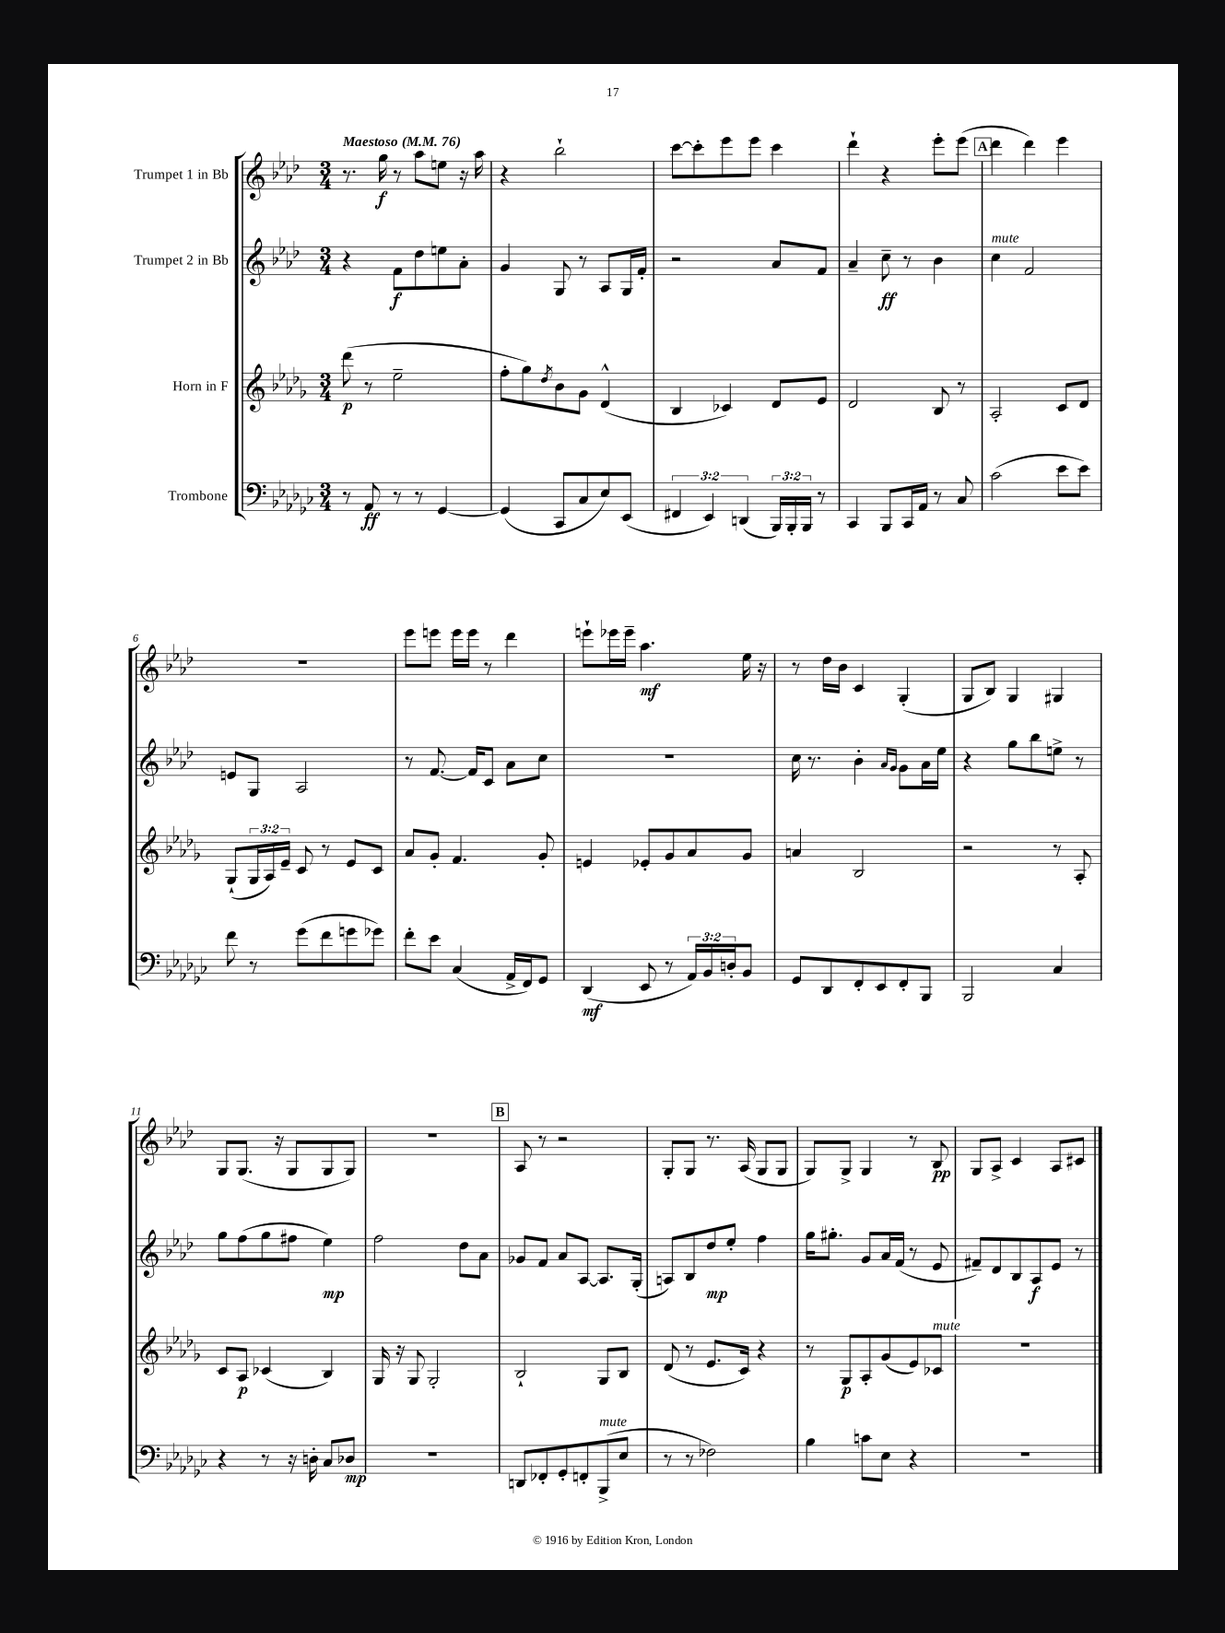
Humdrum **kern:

**kern	**dynam	**kern	**dynam	**kern	**dynam	**kern	**dynam
*part4	*part4	*part3	*part3	*part2	*part2	*part1	*part1
*staff4	*staff4	*staff3	*staff3	*staff2	*staff2	*staff1	*staff1
*I"Trombone	*	*I"Horn in F	*	*I"Trumpet 2 in Bb	*	*I"Trumpet 1 in Bb	*
*clefF4	*	*clefG2	*	*clefG2	*	*clefG2	*
*k[b-e-a-d-g-c-]	*	*k[b-e-a-d-g-]	*	*k[b-e-a-d-]	*	*k[b-e-a-d-]	*
*M3/4	*	*M3/4	*	*M3/4	*	*M3/4	*
*MM76	*	*MM76	*	*MM76	*	*MM76	*
=1	=1	=1	=1	=1	=1	=1	=1
!	!	!	!	!	!	!LO:TX:a:B:t=Maestoso	!
8r	.	(8ddd-\	p	4r	.	8.r	.
8AA-/	ff	8r	.	.	.	.	.
.	.	.	.	.	.	16gg\	f
8r	.	2ee-~\	.	8f\L	f	8r	.
8r	.	.	.	8dd-\	.	8aa-\L	.
[4GG-/	.	.	.	8een\	.	8een\J	.
.	.	.	.	8a-'\J	.	16r	.
.	.	.	.	.	.	16aa-\	.
=2	=2	=2	=2	=2	=2	=2	=2
(4GG-/]	.	8ff'\L	.	4g/	.	4r	.
.	.	8gg-\)	.	.	.	.	.
.	.	8qdd-/	.	.	.	.	.
8CC-/L	.	8b-\	.	8G/	.	2bb-`\	.
8C-/	.	8g-\J	.	8r	.	.	.
8E-/)	.	(4d-^^/	.	8A-/L	.	.	.
(8EE-/J	.	.	.	16G/L	.	.	.
.	.	.	.	16f'/JJ	.	.	.
=3	=3	=3	=3	=3	=3	=3	=3
6FF#X/	.	4B-/	.	2r	.	[8ccc\L	.
.	.	.	.	.	.	8ccc'\]	.
6EE-/)	.	.	.	.	.	.	.
.	.	4c-X/)	.	.	.	8eee-\	.
(6DDn/	.	.	.	.	.	.	.
.	.	.	.	.	.	8eee-\J	.
24BBB-/LL)	.	8d-/L	.	8a-/L	.	4ccc\	.
24BBB-'/	.	.	.	.	.	.	.
24BBB-/JJ	.	.	.	.	.	.	.
8r	.	8e-/J	.	8f/J	.	.	.
=4	=4	=4	=4	=4	=4	=4	=4
4CC-/	.	2d-/	.	4a-~/	.	4ddd-`\	.
8BBB-/L	.	.	.	8cc~\	ff	4r	.
16CC-/L	.	.	.	8r	.	.	.
16AA-/JJ	.	.	.	.	.	.	.
8r	.	8B-/	.	4b-\	.	8eee-'\L	.
8C-/	.	8r	.	.	.	(8eee-\J	.
!!LO:REH:place=s1:t=A
=5	=5	=5	=5	=5	=5	=5	=5
!	!	!	!	!LO:TX:a:i:t=mute	!	!	!
(2c-\	.	2A-'/	.	4cc\	.	4ddd-\	.
.	.	.	.	2f/	.	4ddd-\)	.
8e-\L	.	8c/L	.	.	.	4eee-\	.
8e-\J)	.	8d-/J	.	.	.	.	.
!!LO:LB:g=z
=6	=6	=6	=6	=6	=6	=6	=6
8f\	.	(8G-`/L	.	8en/L	.	2.r	.
8r	.	24G-/L	.	8G/J	.	.	.
.	.	24A-/)	.	.	.	.	.
.	.	24e-~/JJ	.	.	.	.	.
(8g-\L	.	8c/	.	2A-/	.	.	.
8f\	.	8r	.	.	.	.	.
8gn\	.	8e-/L	.	.	.	.	.
8g-X\J)	.	8c/J	.	.	.	.	.
=7	=7	=7	=7	=7	=7	=7	=7
8f'\L	.	8a-/L	.	8r	.	8eee-\L	.
8e-\J	.	8g-'/J	.	[8.f/	.	8eeen\J	.
(4C-/	.	4.f/	.	.	.	16eee\LL	.
.	.	.	.	16f/KL]	.	16eee\JJ	.
.	.	.	.	8c/J	.	8r	.
16AA-^/LL	.	.	.	8a-\L	.	4ddd-\	.
16FF/J)	.	.	.	.	.	.	.
8GG-/J	.	8g-'/	.	8cc\J	.	.	.
=8	=8	=8	=8	=8	=8	=8	=8
(4DD-/	mf	4en/	.	2.r	.	8eeen`\L	.
.	.	.	.	.	.	16eee-X\L	.
.	.	.	.	.	.	16eee-~\JJ	.
8EE-/	.	8e-X'/L	.	.	.	4.aa-\	mf
8r	.	8g-/	.	.	.	.	.
24AA-/LL)	.	8a-/	.	.	.	.	.
24BB-/	.	.	.	.	.	.	.
24Dn'/J	.	.	.	.	.	.	.
8BB-/J	.	8g-/J	.	.	.	16ee-\	.
.	.	.	.	.	.	16r	.
=9	=9	=9	=9	=9	=9	=9	=9
8GG-/L	.	4an/	.	16cc\	.	8r	.
.	.	.	.	8.r	.	.	.
8DD-/	.	.	.	.	.	16dd-\LL	.
.	.	.	.	.	.	16b-\JJ	.
8FF'/	.	2B-/	.	4b-'\	.	4c/	.
8EE-/	.	.	.	.	.	.	.
.	.	.	.	16qqa-/LL	.	.	.
.	.	.	.	16qqg/JJ	.	.	.
8FF'/	.	.	.	8g\L	.	(4G'/	.
8BBB-/J	.	.	.	16a-\L	.	.	.
.	.	.	.	16ee-\JJ	.	.	.
=10	=10	=10	=10	=10	=10	=10	=10
2BBB-/	.	2r	.	4r	.	8G/L	.
.	.	.	.	.	.	8B-/J)	.
.	.	.	.	8gg\L	.	4G/	.
.	.	.	.	8bb-\	.	.	.
4C-/	.	8r	.	8een^\J	.	4G#X/	.
.	.	8A-'/	.	8r	.	.	.
!!LO:LB:g=z
=11	=11	=11	=11	=11	=11	=11	=11
4r	.	8c/L	.	8gg\L	.	8G/L	.
.	.	8A-/J	p	(8ff\	.	(8.G/J	.
8r	.	(4c-X/	.	8gg\	.	.	.
.	.	.	.	.	.	16r	.
16r	.	.	.	8ff#X\J	.	8G/L	.
16Dn'\	.	.	.	.	.	.	.
8C-/L	.	4B-/)	.	4ee-\)	mp	8G/	.
8D-X/J	mp	.	.	.	.	8G/J)	.
=12	=12	=12	=12	=12	=12	=12	=12
2.r	.	16G-/	.	2ff\	.	2.r	.
.	.	16r	.	.	.	.	.
.	.	8G-/	.	.	.	.	.
.	.	2G-'/	.	.	.	.	.
.	.	.	.	8dd-\L	.	.	.
.	.	.	.	8a-\J	.	.	.
!!LO:REH:place=s1:t=B
=13	=13	=13	=13	=13	=13	=13	=13
8DDn/L	.	2B-`/	.	8g-X/L	.	8A-/	.
8FF-X'/	.	.	.	8f/J	.	8r	.
8GG-'/	.	.	.	8a-/L	.	2r	.
8FFn'/	.	.	.	[8A-/J	.	.	.
!LO:TX:a:i:t=mute	!	!	!	!	!	!	!
(8BBB-^/	.	8G-/L	.	8.A-/L]	.	.	.
8E-/J	.	8B-/J	.	.	.	.	.
.	.	.	.	(16G'/Jk	.	.	.
=14	=14	=14	=14	=14	=14	=14	=14
8r	.	(8d-/	.	8An/L)	.	8G'/L	.
8r	.	8r	.	8B-/	.	8G/J	.
2F-X\)	.	8.e-/L	.	8dd-/	mp	8.r	.
.	.	.	.	8ee-'/J	.	.	.
.	.	16c/Jk)	.	.	.	(16A-/	.
.	.	4r	.	4ff\	.	8G/L	.
.	.	.	.	.	.	8G/J	.
=15	=15	=15	=15	=15	=15	=15	=15
4B-\	.	8r	.	16gg\KL	.	8G/L)	.
.	.	.	.	8.gg#X'\J	.	.	.
.	.	8G-/L	p	.	.	8G^/J	.
8cn\L	.	8A-'/	.	8g/L	.	4G/	.
8E-\J	.	(8g-/	.	16a-/L	.	.	.
.	.	.	.	(16f/JJ	.	.	.
4r	.	8e-/)	.	8r	.	8r	.
!	!	!LO:TX:a:i:t=mute	!	!	!	!	!
.	.	8c-X/J	.	8e-/	.	8B-/	pp
=16	=16	=16	=16	=16	=16	=16	=16
2.r	.	2.r	.	8f#X~/L)	.	8G/L	.
.	.	.	.	8d-/	.	8A-^/J	.
.	.	.	.	8B-/	.	4c/	.
.	.	.	.	8A-/	f	.	.
.	.	.	.	8e-/J	.	8A-/L	.
.	.	.	.	8r	.	8c#X/J	.
==	==	==	==	==	==	==	==
*-	*-	*-	*-	*-	*-	*-	*-
